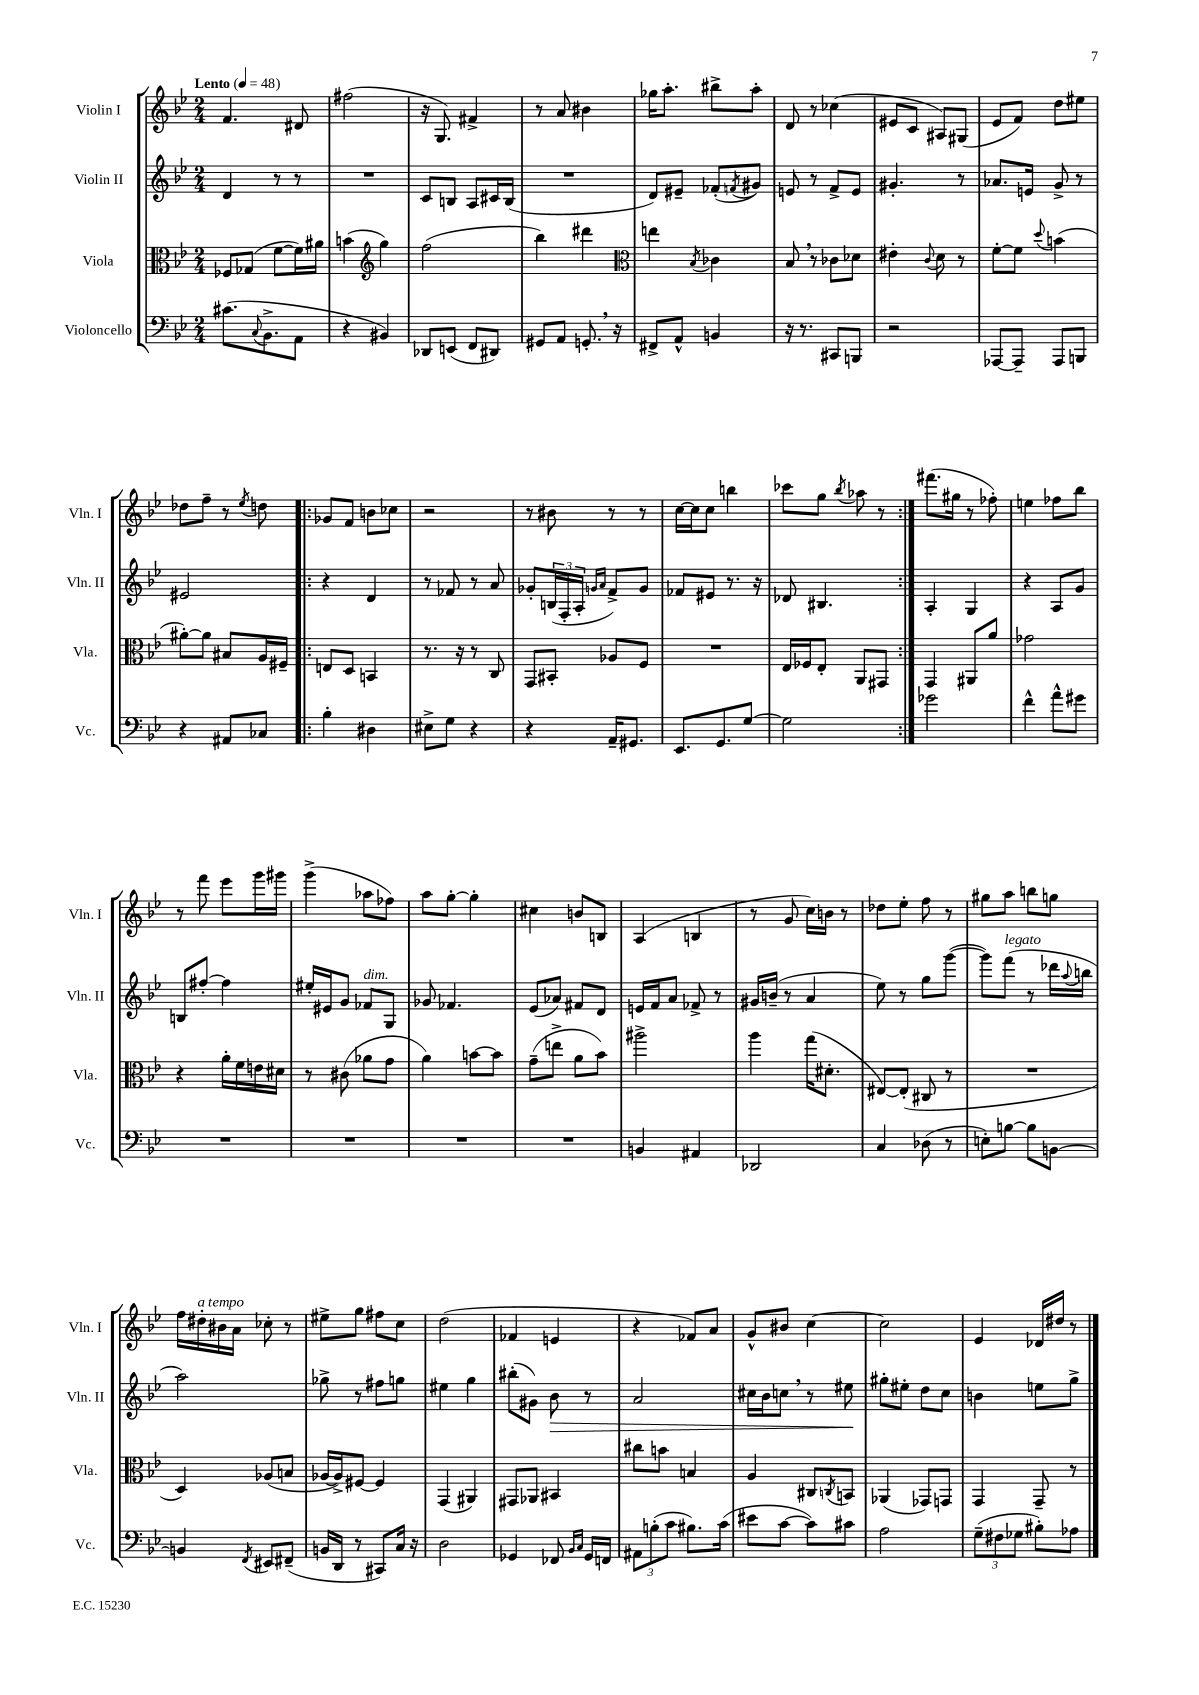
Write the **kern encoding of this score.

**kern	**kern	**kern	**kern
*staff4	*staff3	*staff2	*staff1
*clefF4	*clefC3	*clefG2	*clefG2
*k[b-e-]	*k[b-e-]	*k[b-e-]	*k[b-e-]
*M2/4	*M2/4	*M2/4	*M2/4
*MM48	*MM48	*MM48	*MM48
(8.c#	8F-	4d	4.f
.	(8G-	.	.
8qqC	.	.	.
8.BB-^	.	.	.
.	[8f	8r	.
8AA	16f])	8r	8d#
.	16a#	.	.
=	=	=	=
4r	(4b	2r	(2ff#
*	*clefG2	*	*
4BB#)	4gg)	.	.
=	=	=	=
8DD-	(2ff	8c	16r
.	.	.	8.G)
(8EE	.	8B	.
8FF	.	8A	4f#^
8DD#)	.	16c#	.
.	.	(16B	.
=	=	=	=
8GG#	4bb-)	2r	8r
8AA	.	.	8a
8.GG'	4ddd#	.	4b#
16r	.	.	.
=	=	=	=
*	*clefC3	*	*
8FF#^	4ee	8d)	16gg-
.	.	.	8.aa'
8AA^^	.	8e#~	.
.	8qB-	.	.
4BB	4c-	(8f-'	8bb#^
.	.	8qf	.
.	.	8g#)	8aa'
=	=	=	=
16r	8B-	8e	8d
8.r	.	.	.
.	8r	8r	8r
8CC#	8c-	8f^	(4cc-
8BBB	8d-	8e	.
=	=	=	=
2r	4e#'	4.g#'	8e#
.	.	.	8c
.	8qqc	.	.
.	8d	.	8A#)
.	8r	8r	(8G#
=	=	=	=
[8AAA-	[8f'	8.a-	8e-
8AAA-~]	8f]	.	8f)
.	.	16e	.
.	8qqdd	.	.
8AAA-	(4b	8g^	8dd
8BBB	.	8r	8ee#
=	=	=	=
4r	[8a#')	2e#	8dd-
.	8a#]	.	8ff~
8AA#	8B#	.	8r
.	.	.	8qee-
8C-	16A	.	8dd
.	16F#~	.	.
=!|:	=!|:	=!|:	=!|:
4B-'	8E	4r	8g-
.	8D	.	8f
4D#	4BB	4d	8b
.	.	.	8cc-
=	=	=	=
8E#^	8.r	8r	2r
8G	.	8f-	.
.	16r	.	.
4r	8r	8r	.
.	8C	8a	.
=	=	=	=
4r	8GG	8g-'	8r
.	8BB#'	(24B	8b#
.	.	24F'	.
.	.	24A'	.
.	.	16qqg	.
.	.	16qqa	.
16AA~	8A-	8f^)	8r
8.GG#	.	.	.
.	8F	8g	8r
=	=	=	=
8.EE-	2r	8f-	[16cc
.	.	.	16cc]
.	.	8e#	8cc
8.GG	.	.	.
.	.	8.r	4bb
[8G	.	.	.
.	.	16r	.
=	=	=	=
2G]	16E-	8d-	8ccc-
.	16F-	.	.
.	8E-'	4.B#	8gg
.	.	.	8qbb-
.	8AA	.	8aa-
.	8GG#	.	8r
=:|!	=:|!	=:|!	=:|!
2g-	4GG	4A'	(8.fff#
.	.	.	16gg#
.	8AA#	4G	8r
.	8a	.	8ff-')
=	=	=	=
4f^^	2g-	4r	4ee
8a^^	.	8A	8ff-
8g#	.	8g	8bb-
=	=	=	=
2r	4r	8B	8r
.	.	[8ff#'	8fff
.	16a'	4ff#]	8eee-
.	16f	.	.
.	16e	.	16ggg
.	16d#	.	16ggg#
=	=	=	=
2r	8r	16ee#'	(4ggg^
.	.	16e#	.
.	(8c#	8g	.
.	8a-	8f-	8aa-
.	8g	8G	8ff-)
=	=	=	=
2r	4a)	8g-	8aa
.	.	4.f-	[8gg'
.	[8b	.	4gg']
.	8b]	.	.
=	=	=	=
2r	(8g~	(8e-	4cc#
.	8ee^	8a-)	.
.	8a	8f#	8b
.	8b-)	8d	8B
=	=	=	=
4BB	2aa#^	16e	(4A
.	.	16f	.
.	.	8a	.
4AA#	.	8f-^	4B
.	.	8r	.
=	=	=	=
2DD-	4aa	16g#	8r
.	.	(16b~	.
.	.	8r	8g
.	(16gg	4a	16cc)
.	8.d#'	.	16b
.	.	.	8r
=	=	=	=
4C	[8E#)	8ee-)	8dd-
.	(8E#']	8r	8ee-'
(8D-	8C#	8gg	8ff
8r	8r	([8ggg	8r
=	=	=	=
8E')	2r	8ggg])	8gg#
[8B	.	(8fff	8aa
8B]	.	8r	8bb
[8BB	.	16ddd-	8gg
.	.	8qqaa	.
.	.	16bb	.
=	=	=	=
4BB]	4D)	2aa)	16ff
.	.	.	16dd#'
.	.	.	16b#
.	.	.	16a
8qFF	.	.	.
8EE#	(8A-	.	8cc-'
(8FF#~	8B	.	8r
=	=	=	=
16BB	[16A-	8gg-^	8ee#^
16DD	16A-^])	.	.
8r	[8F#	8r	8gg
8CC#)	4F#]	8ff#	8ff#
16C	.	8gg	8cc
16r	.	.	.
=	=	=	=
2D	(4GG	4ee#	(2dd
.	4AA#)	4gg	.
=	=	=	=
4GG-	8GG#	(8bb#'	4f-
.	8AA-	8g#)	.
8FF-	4BB#	8b-	4e
16qqBB-	.	.	.
16qqC	.	.	.
16GG-	.	8r	.
16FF	.	.	.
=	=	=	=
12AA#	8cc#	2a	4r
(12B'	.	.	.
.	8b	.	.
12c	.	.	.
8.B#)	4B	.	8f-)
.	.	.	8a
(16c	.	.	.
=	=	=	=
8e#	4A	16cc#	8g^^
.	.	16b-	.
[8c	.	8cc	8b#
8c])	8C#	8r	[4cc
.	8qC	.	.
8c#	8BB	8ee#	.
=	=	=	=
2A	(4AA-	8gg#'	2cc]
.	.	8ee#'	.
.	8GG-)	8dd	.
.	8GG	8cc	.
=	=	=	=
(12G~	4GG	4b	4e-
12F#	.	.	.
12G-	.	.	.
8B#')	8GG~	8ee	16d-
.	.	.	16dd#
8A-	8r	8gg^	8r
==	==	==	==
*-	*-	*-	*-
